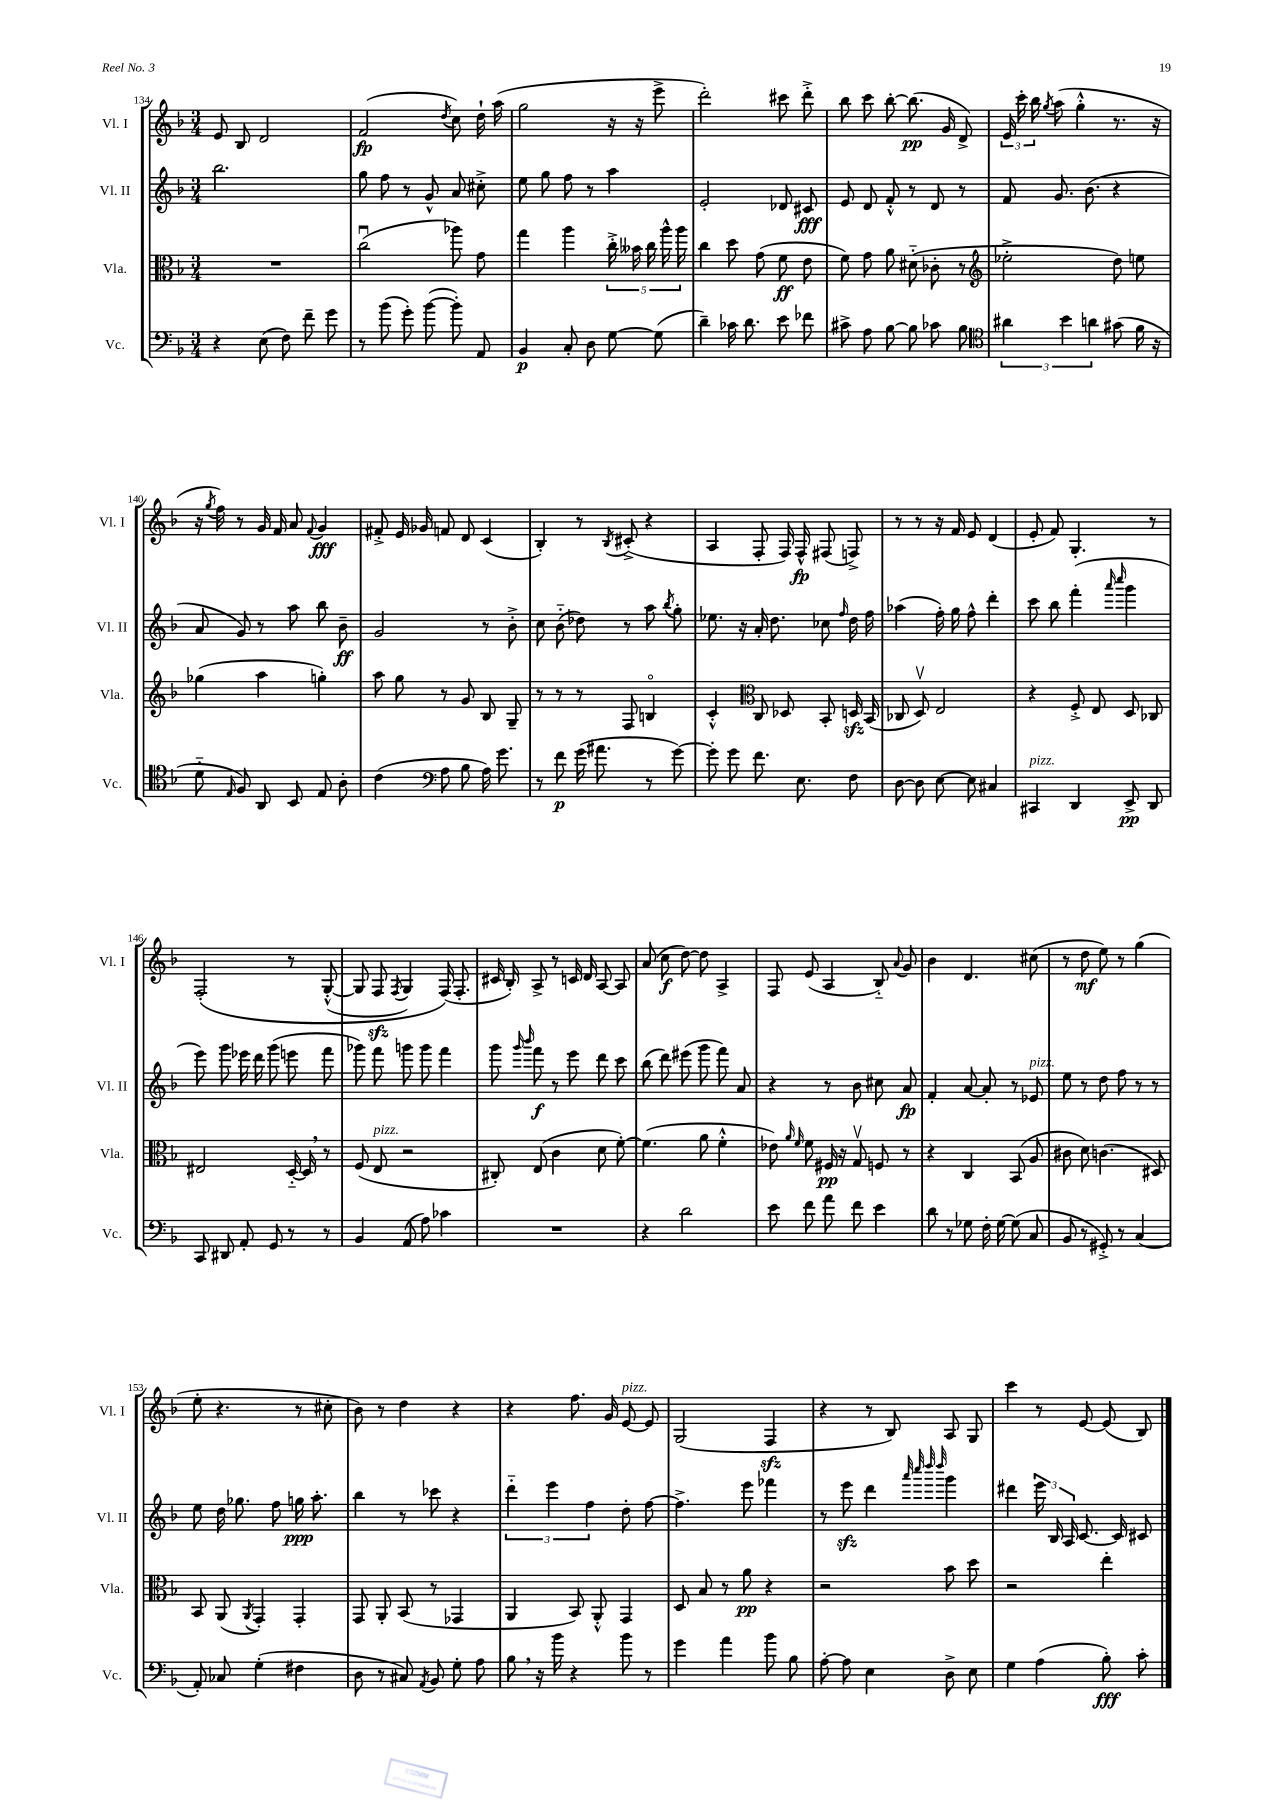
<<
\new StaffGroup <<
\new Staff = "s0" \with { instrumentName = "Vl. I" shortInstrumentName = "Vl. I" } {
    \clef treble \key f \major \numericTimeSignature \time 3/4
    \autoBeamOff e'8 bes8 d'2 |
    f'2\fp( \acciaccatura { d''8 } c''8) d''16-! a''16( |
    g''2 r16 r16 e'''8-> |
    d'''2-.) cis'''8 d'''8-.-> |
    bes''8 c'''8 bes''8~-. bes''8.\pp( g'16 d'8->) |
    \tuplet 3/2 { e'16 c'''16-. bes''16 } \acciaccatura { g''8 } a''8( g''4-.-^ r8. r16 |
    r16 \acciaccatura { g''8 } f''16) r8 g'16 f'16 a'8 \appoggiatura { f'8 } g'4\fff |
    fis'8-.-> e'16 ges'16 f'8 d'8 c'4( |
    bes4-.) r8 \acciaccatura { bes8 } cis'8-.->( r4 |
    a4 f8-. f16) f16-^\fp fis8( f8->) |
    r8 r8 r16 f'16 e'8 d'4( |
    e'8-. f'8) g4.-. r8 |
    f2-.\( r8 g8~-.-^( |
    g8 f8\sfz \acciaccatura { f8 } g4) f16(\) f8.-. |
    cis'16 bes16-.) a8-> r8 c'16 d'16 a8~ a8 |
    a'8( c''8\f d''8~) d''8 a4-> |
    f8 e'8( a4 bes8-_) \appoggiatura { a'8 } g'8 |
    bes'4 d'4. cis''8( |
    r8 d''8\mf e''8) r8 g''4( |
    e''8-. r4. r8 cis''8-. |
    bes'8) r8 d''4 r4 |
    r4 f''8. g'16 e'8~^\markup { \italic "pizz." } e'8 |
    g2( f4\sfz |
    r4 r8 bes8) a8 g8 |
    c'''4 r8 e'8~ e'8( bes8) \bar "|." |
}
\new Staff = "s1" \with { instrumentName = "Vl. II" shortInstrumentName = "Vl. II" } {
    \clef treble \key f \major \numericTimeSignature \time 3/4
    \autoBeamOff bes''2. |
    g''8 f''8 r8 g'8-^ a'8 cis''8-.-> |
    e''8 g''8 f''8 r8 a''4 |
    e'2-. des'8 cis'8\fff |
    e'8 d'8 f'8-.-^ r8 d'8 r8 |
    f'8 g'8. bes'8.( r4 |
    a'8 g'8) r8 a''8 bes''8 bes'8--\ff |
    g'2 r8 bes'8-.-> |
    c''8 bes'8-_( des''8) r8 a''8 \acciaccatura { bes''8 } g''8-. |
    ees''8. r16 a'16-. d''8. ces''8 \grace { f''16 } d''16 f''16 |
    aes''4( f''16-.) g''16 f''8-^ d'''4-. |
    c'''8 bes''8 f'''4-.( \grace { a'''16 c''''16 } g'''4 |
    e'''8) g'''8 ees'''16 d'''16 g'''8( e'''8 f'''8 |
    ges'''8) f'''8 g'''8 g'''8 f'''4 |
    g'''8 \grace { g'''16 bes'''16 } f'''8\f r8 e'''8 d'''8 c'''8 |
    bes''8( d'''8) eis'''8( g'''8 f'''8) a'8 |
    r4 r8 bes'8 cis''8 a'8\fp |
    f'4-. a'8~ a'8-. r8 ees'8^\markup { \italic "pizz." } |
    e''8 r8 d''8 f''8 r8 r8 |
    e''8 d''16 ges''8. f''8 g''16\ppp a''8.-. |
    bes''4 r8 ces'''8 r4 |
    \tuplet 3/2 { d'''4-_ e'''4 f''4 } d''8-. f''8~ |
    f''4.-> e'''8 fes'''4 |
    r8 e'''8\sfz d'''4 \grace { a'''32 c''''32 d''''32 d''''32 } g'''4 |
    dis'''4 \tuplet 3/2 { e'''16 bes16 a16 } c'8.~ c'16 cis'8 \bar "|." |
}
\new Staff = "s2" \with { instrumentName = "Vla." shortInstrumentName = "Vla." } {
    \clef alto \key f \major \numericTimeSignature \time 3/4
    \autoBeamOff R2. |
    c''2\downbow( aes''8) g'8 |
    g''4 a''4 \tuplet 5/4 { c''16-.-> beses'16 c''16 a''16-^ a''16 } |
    c''4 d''8 g'8( f'8\ff e'8 |
    f'8) g'8 a'8 dis'8-_( ces'8-. r8 |
    \clef treble ees''2-.-> d''8) e''8 |
    ges''4( a''4 g''4-.) |
    a''8 g''8 r8 g'8 bes8 g8-- |
    r8 r8 r8 f8 b4\flageolet |
    c'4-.-^ \clef alto c8 des8 bes,8-. d16\sfz bes,16( |
    ces8 d8\upbow) e2 |
    r4 f8-.-> e8 d8 ces8 |
    eis2 d16~-_ d16 \breathe r8 |
    f8( e8^\markup { \italic "pizz." } r2 |
    cis8-.) e8( c'4 d'8 f'8~-.) |
    f'4.( a'8 f'4-.-^ |
    ees'8) \grace { a'16 f'16 } f'8 fis16\pp r16 g8\upbow f8 r8 |
    r4 c4 bes,8( a8 |
    cis'8 d'8) c'4.( dis8) |
    bes,8 a,8( \acciaccatura { a,8 } g,4-.) g,4-. |
    g,8 a,8-. bes,8( r8 ges,4 |
    a,4 bes,8) a,8-.-^ g,4 |
    d8 bes8 r8 a'8\pp r4 |
    r2 bes'8 d''8 |
    r2 e''4-. \bar "|." |
}
\new Staff = "s3" \with { instrumentName = "Vc." shortInstrumentName = "Vc." } {
    \clef bass \key f \major \numericTimeSignature \time 3/4
    \autoBeamOff r4 e8( f8) f'8-- g'8 |
    r8 bes'8( g'8-.) bes'8~( bes'8-.) a,8 |
    bes,4\p c8-. d8 g8~ g8( |
    d'4--) ces'16 d'8. e'8 fes'8 |
    cis'8-> a8 bes8~ bes8 ces'8 bes8 |
    \clef tenor \tuplet 3/2 { ais'4 bes'4 a'4 } gis'8( f'16 r16 |
    d'8-_ \grace { e16 } f8) a,8 bes,8 e8 a8-. |
    c'4( \clef bass a8 bes8 a16) g'8. |
    r8 f'8\p g'16( ais'8. r8 g'8~) |
    g'8-. g'8 f'8. e8. f8 |
    d8~ d8 e8~ e8 cis4 |
    cis,4^\markup { \italic "pizz." } d,4 e,8->\pp d,8 |
    c,8 dis,8 a,8-. g,8 r8 r8 |
    bes,4 a,8( a8) ces'4 |
    R2. |
    r4 d'2 |
    e'8 f'8 a'8 f'8 e'4 |
    d'8 r8 ges8 f16-. ges16~ ges8( c8 |
    bes,8 r8 gis,8-.->) r8 c4( |
    a,8-.) ces8 g4-.( fis4 |
    d8 r8 cis8) \acciaccatura { a,8 } bes,8 g8-. a8 |
    bes8 \breathe r16 bes'16 r4 bes'8 r8 |
    g'4 a'4 bes'8 bes8 |
    a8~-. a8 e4 d8-> e8 |
    g4 a4( bes8-.\fff) c'8-. \bar "|." |
}
>>
>>
\layout { \context { \Score currentBarNumber = #134 } }
